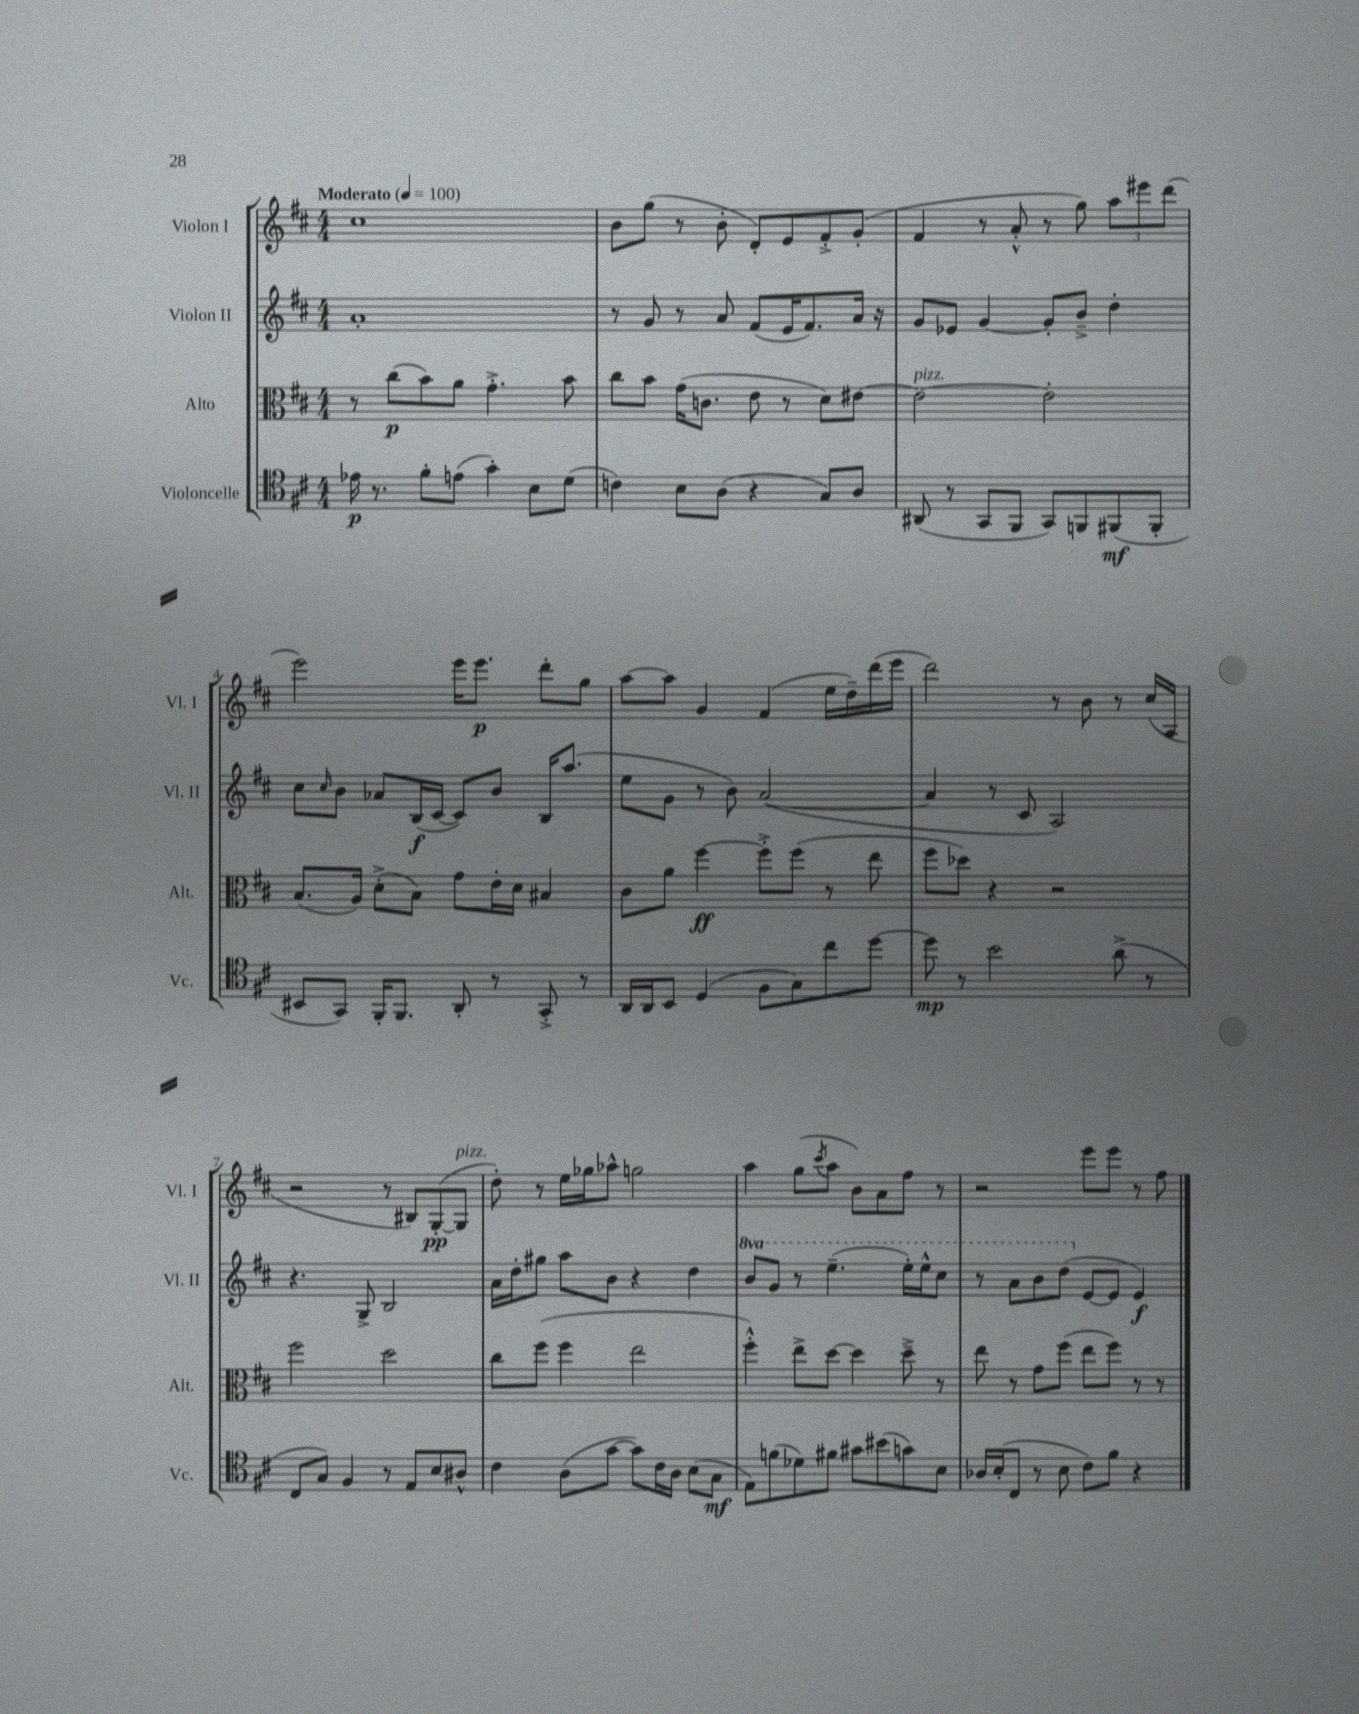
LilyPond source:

<<
\new StaffGroup <<
\new Staff = "s0" \with { instrumentName = "Violon I" shortInstrumentName = "Vl. I" } {
    \clef treble \key d \major \numericTimeSignature \time 4/4 \tempo "Moderato" 4 = 100
    cis''1 |
    b'8 g''8( r8 b'8-. d'8-.) e'8 fis'8-.-> g'8-.( |
    fis'4 r8 a'8-.-^ r8 g''8) \tuplet 3/2 { a''8 eis'''8 d'''8( } |
    e'''2) e'''16 e'''8.\p d'''8-. g''8 |
    a''8~ a''8 g'4 fis'4( e''16 d''16--) d'''16( e'''16 |
    d'''2) r8 b'8 r8 cis''16( a16 |
    r2 r8 bis8) g8~-.\pp( g8^\markup { \italic "pizz." } |
    d''8-.) r8 e''16 ges''16 aes''8-^ g''2 |
    a''4 g''8( \acciaccatura { cis'''8 } a''8 b'8) a'8 fis''8 r8 |
    r2 e'''8 e'''8 r8 fis''8 \bar "|." |
}
\new Staff = "s1" \with { instrumentName = "Violon II" shortInstrumentName = "Vl. II" } {
    \clef treble \key d \major \numericTimeSignature \time 4/4 \set Staff.ottavationMarkups = #ottavation-simple-ordinals
    a'1-. |
    r8 g'8 r8 a'8 fis'8( e'16 fis'8.) a'16 r16 |
    g'8 ees'8 g'4~ g'8-. b'8---> d''4-. |
    cis''8 \grace { cis''16 } b'8 aes'8 b16\f( cis'16~ cis'8) b'8 b16 a''8.( |
    e''8 g'8 r8 b'8) a'2~( |
    a'4 r8 cis'8 a2) |
    r4. g8-> b2 |
    a'16 d''16-. gis''8 a''8 b'8 r4 d''4 |
    \ottava #1 b''8 g''8 r8 e'''4.--( e'''16-.) e'''16-^ cis'''8 |
    r8 a''8 b''8 d'''8( \ottava #0 e'8~ e'8 e'4\f) \bar "|." |
}
\new Staff = "s2" \with { instrumentName = "Alto" shortInstrumentName = "Alt." } {
    \clef alto \key d \major \numericTimeSignature \time 4/4
    r8 cis''8\p( b'8) a'8 g'4.-.-> b'8 |
    cis''8 b'8 g'16( c'8. e'8 r8 d'8) eis'8~ |
    eis'2~^\markup { \italic "pizz." } eis'2-. |
    b8.( a16) d'8-.->( b8) g'8 e'16-. d'16 bis4 |
    cis'8 a'8 fis''4~\ff fis''8-.-> fis''8( r8 e''8 |
    fis''8 des''8) r4 r2 |
    fis''2 d''2 |
    cis''8 fis''8( fis''4 e''2 |
    fis''4-.-^) e''8-> d''8~ d''4 d''8---> r8 |
    e''8 r8 g'8 fis''8( e''8 fis''8) r8 r8 \bar "|." |
}
\new Staff = "s3" \with { instrumentName = "Violoncelle" shortInstrumentName = "Vc." } {
    \clef tenor \key d \major \numericTimeSignature \time 4/4
    ees'16\p r8. fis'8-. e'8( g'4-.) b8 d'8( |
    c'4) b8 a8( r4 g8) a8 |
    ais,8( r8 g,8 fis,8 g,8) f,8 fis,8\mf( fis,8-. |
    bis,8 g,8) fis,16-. fis,8. a,8-. r8 g,8-.-> r8 |
    a,16 a,16 b,8 d4( fis8 g8) cis''8 d''8~ |
    d''8\mp r8 b'2 a'8->( r8 |
    cis8 g8) fis4 r8 e8 b8 ais8-^ |
    cis'4 a8( g'8~ g'8) cis'16 a16 b8( g8\mf |
    e8) f'8( des'8) fis'8 gis'8 bis'8( g'8) b8 |
    aes16 b16-.( cis8 r8 b8 cis'8) fis'8 r4 \bar "|." |
}
>>
>>
